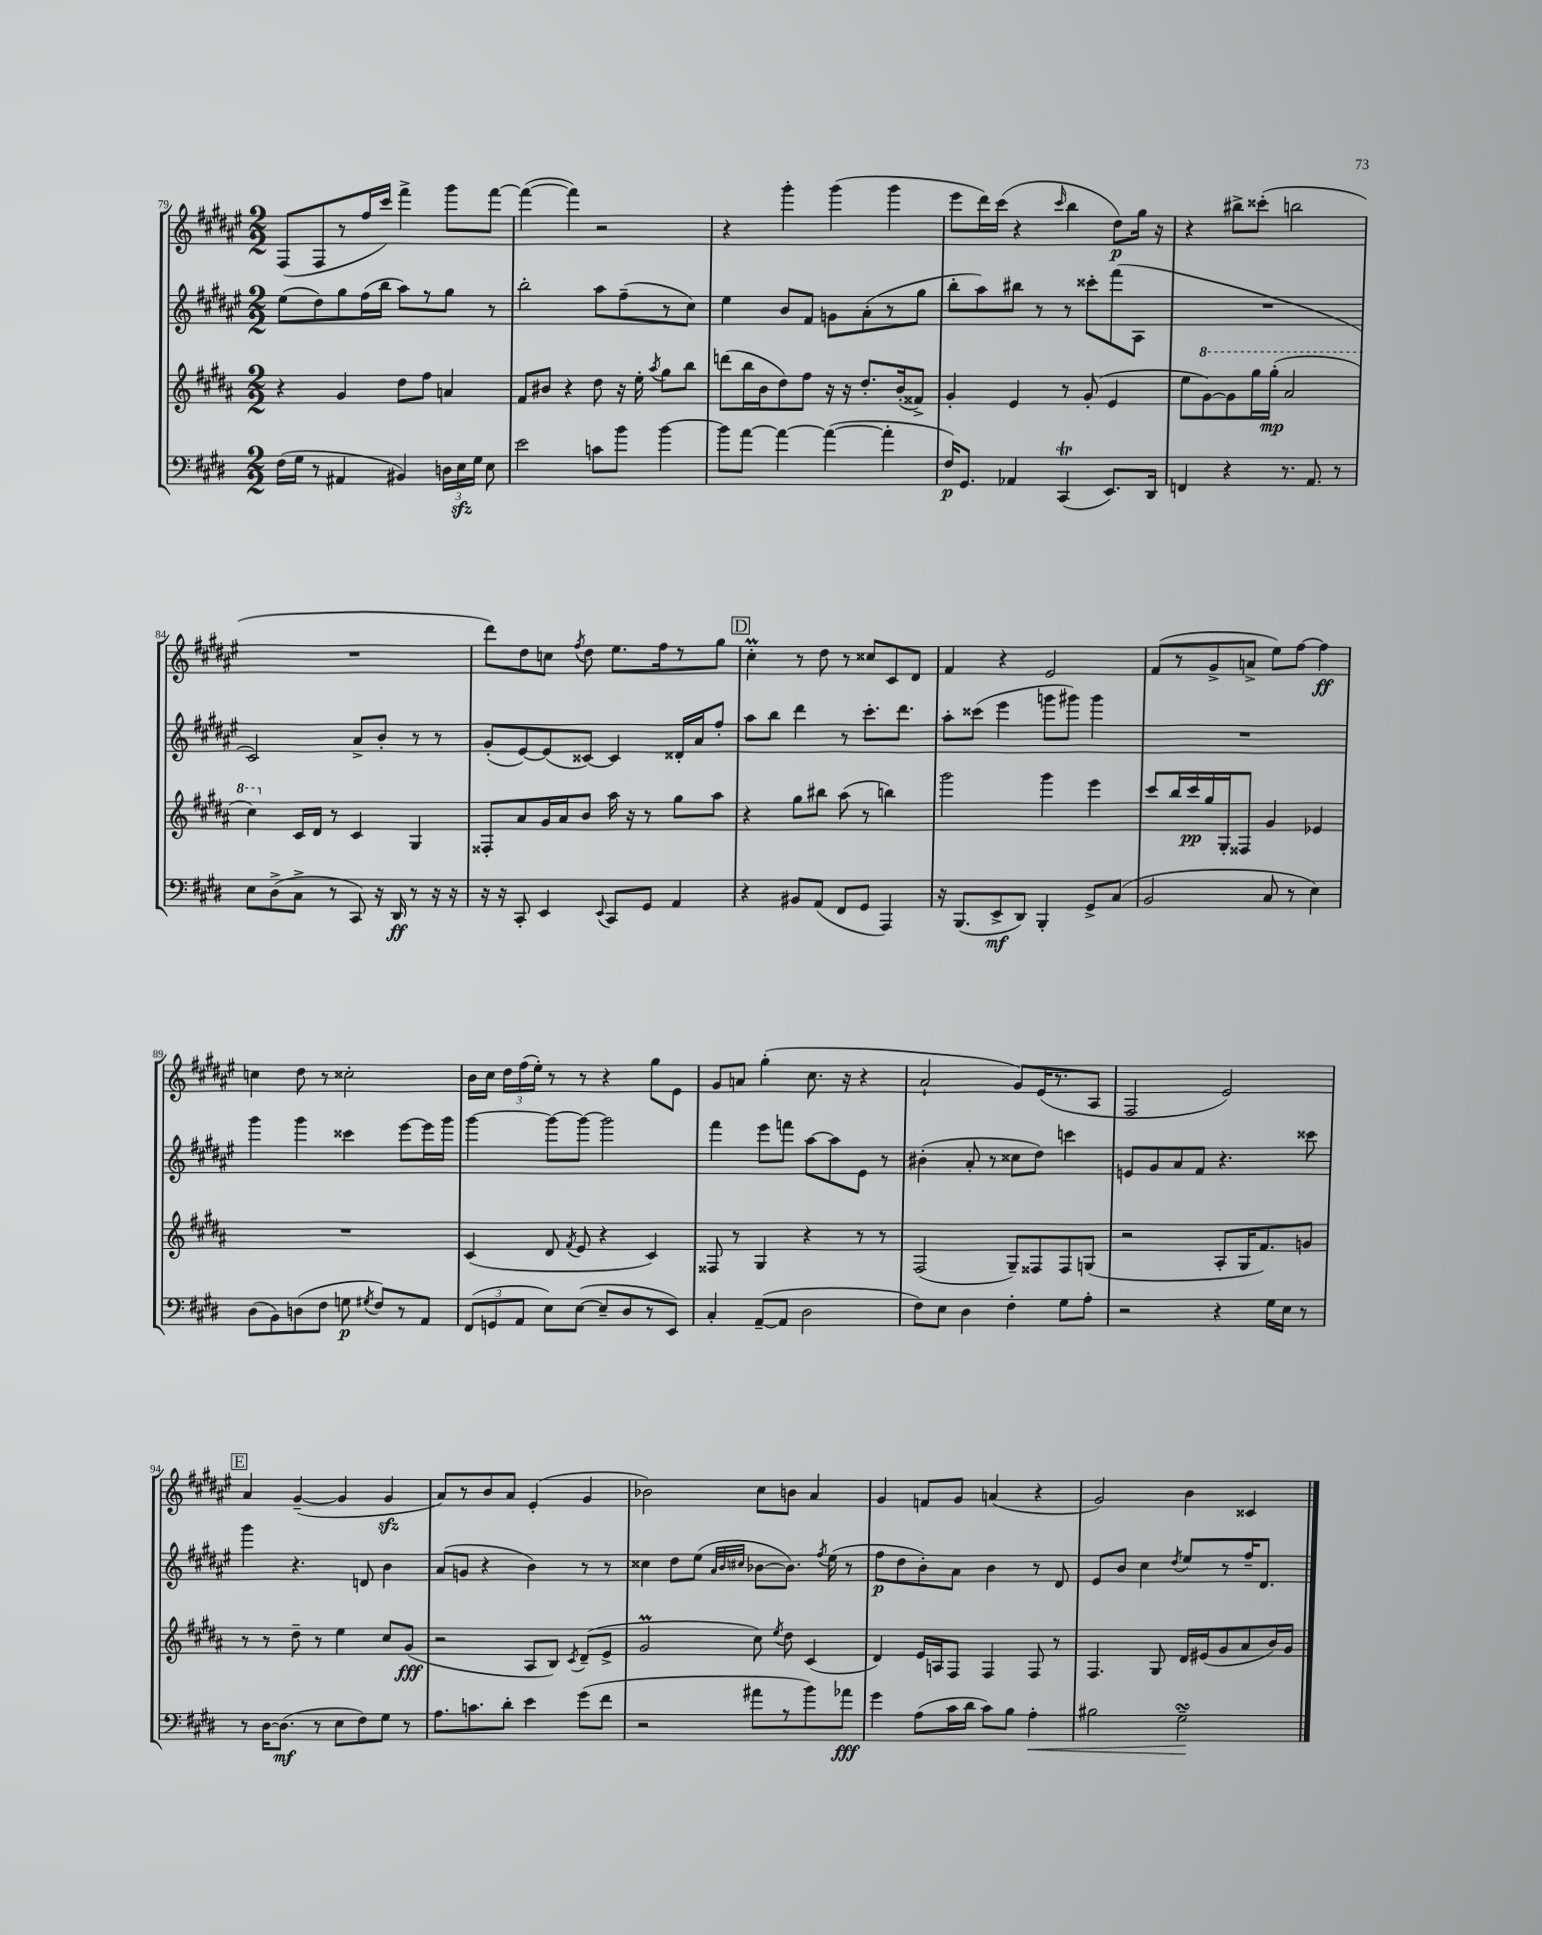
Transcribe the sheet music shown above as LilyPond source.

<<
\new StaffGroup <<
\new Staff = "s0" {
    \clef treble \key fis \major \numericTimeSignature \time 2/2
    \autoBeamOff fis8[( fis8 r8 fis''16 cis'''16]) fis'''4-> gis'''8[ fis'''8]~ |
    fis'''4~( fis'''4) r2 |
    r4 gis'''4-. gis'''4( gis'''4 |
    eis'''8[ dis'''16) cis'''16]( r4 \grace { cis'''16 } b''4 dis''8[\p) gis''16] r16 |
    r4 bis''8[-> cisis'''8]-.( b''2 |
    R1 |
    dis'''8[) dis''8 c''8] \acciaccatura { fis''8 } dis''8 eis''8.[ fis''16 r8 gis''8] |
    \mark \markup { \box "D" } cis''4-.\prall r8 dis''8 r8 cisis''8[ cis'8 dis'8] |
    fis'4 r4 eis'2 |
    fis'8[( r8 gis'8-> a'8]-> eis''8[) fis''8]~ fis''4\ff |
    c''4 dis''8 r8 cisis''2-. |
    b'16[ cis''16] \tuplet 3/2 { dis''16[ fis''16( eis''16]-.) } r8 r8 r4 gis''8[ eis'8] |
    gis'8[ a'8] gis''4-.( cis''8. r16 r4 |
    ais'2-! gis'8[) eis'16( r8. ais8] |
    fis2 eis'2) |
    \mark \markup { \box "E" } ais'4 gis'4~--( gis'4 gis'4\sfz |
    ais'8[) r8 b'8 ais'8] eis'4-.( gis'4 |
    bes'2) cis''8[ b'8] ais'4 |
    gis'4 f'8[ gis'8] a'4( r4 |
    gis'2) b'4 cisis'4 \bar "|." |
}
\new Staff = "s1" {
    \clef treble \key fis \major \numericTimeSignature \time 2/2
    \autoBeamOff eis''8[( dis''8) gis''8 fis''16( b''16] ais''8[) r8 gis''8] r8 |
    b''2-. ais''8[ fis''8--( r8 cis''8]) |
    eis''4 b'8[ fis'8] g'8[ ais'8-.( r8 gis''8] |
    b''8[-. ais''8) bis''8] r8 r8 cisis'''8[-. fis'''8( ais8] |
    R1 |
    cis'2) ais'8[-> b'8]-. r8 r8 |
    gis'8[-.( eis'8~) eis'8( cisis'8]~) cisis'4 disis'16[-. ais'16 fis''8]-. |
    \mark \markup { \box "D" } ais''8[ b''8] dis'''4 r8 cis'''8.[-. dis'''8.] |
    ais''8[-. cisis'''8]( eis'''4 g'''8[ gis'''8]) gis'''4 |
    R1 |
    gis'''4 gis'''4 cisis'''4 eis'''8[~ eis'''16 gis'''16] |
    gis'''4~ gis'''8[~ gis'''8]~ gis'''2 |
    fis'''4 eis'''8[ f'''8] ais''8[~ ais''8 eis'8] r8 |
    bis'4-.( ais'8-. r8 cisis''8[ dis''8]) c'''4 |
    e'8[ gis'8 ais'8 fis'8] r4. cisis'''8 |
    \mark \markup { \box "E" } gis'''4 r4. d'8 b'4 |
    ais'8[( g'8] r4 b'4) r8 r8 |
    cisis''4 dis''8[ eis''8]( \grace { ais'32[ b'32 cis''32] } bes'8[~ bes'8.]) \acciaccatura { fis''8 } eis''16( r8 |
    fis''8[\p dis''8 b'8-.) ais'8] b'4 r8 dis'8 |
    eis'8[ b'8] cis''4 \acciaccatura { dis''8 } eis''8[ r8 fis''16-- dis'8.] \bar "|." |
}
\new Staff = "s2" {
    \clef treble \key b \major \numericTimeSignature \time 2/2
    \autoBeamOff r4 gis'4 dis''8[ fis''8] a'4 |
    fis'8[ bis'8] r4 dis''8 r16 e''16-. \acciaccatura { ais''8 } gis''8[ b''8] |
    d'''8[( b''16 b'16 dis''8) fis''8] r16 r16 dis''8.[-. b'16-.( fisis'8]->) |
    gis'4-. e'4 r8 gis'8-.( e'4 |
    e''8[ \ottava #1 gis''8~) gis''8 gis'''16 gis'''16]-.\mp( ais''2 |
    cis'''4) \ottava #0 cis'16[ dis'16] r8 cis'4 gis4 |
    fisis8[-. ais'8 gis'16 ais'16 b'8] ais''16 r16 r8 gis''8[ ais''8] |
    \mark \markup { \box "D" } r4 gis''8[ bis''8] ais''8( r8 b''4) |
    gis'''2 gis'''4 e'''4 |
    cis'''8[ b''16 cis'''16\pp gis''16 gis16-. fisis8] gis'4 ees'4 |
    R1 |
    cis'4( dis'8 \acciaccatura { fis'8 } e'8 r4 cis'4) |
    fisis8 r8 gis4 r4 r8 r8 |
    fis2( gis8[--) fisis8 fisis8 g8]( |
    r2 ais8[-. gis16 fis'8.) g'8] |
    \mark \markup { \box "E" } r8 r8 dis''8-- r8 e''4 cis''8[ gis'8]\fff( |
    r2 ais8[ b8]) \acciaccatura { cis'8 } dis'8[--( e'8]-> |
    gis'2\prall cis''8) \acciaccatura { e''8 } dis''8 cis'4( |
    dis'4) e'16[ a16 fis8] fis4 fis8 r8 |
    fis4. gis8 dis'16[ eis'16( gis'8 ais'8 b'16) gis'16] \bar "|." |
}
\new Staff = "s3" {
    \clef bass \key e \major \numericTimeSignature \time 2/2
    \autoBeamOff fis16[( gis16] r8 ais,4 bis,4) \tuplet 3/2 { d16[ e16\sfz gis16] } e8 |
    e'2 c'8[ b'8] b'4~ |
    b'8[ a'8]~ a'4~ a'4~( a'4-. |
    fis16[\p) gis,8.] aes,4 cis,4\trill( e,8.[) dis,16] |
    f,4 r4 r8. a,8. r8 |
    e8[ dis8->( cis8]-> r8 cis,8) r16 dis,16\ff r8 r16 r16 |
    r16 r16 cis,8-. e,4 \appoggiatura { e,8 } cis,8[ gis,8] a,4 |
    \mark \markup { \box "D" } r4 bis,8[ a,8]( fis,8[ gis,8] a,,4) |
    r16 b,,8.[( e,8->\mf dis,8]) b,,4-. gis,8[-> cis8]( |
    b,2 cis8 r8 e4) |
    dis8[( b,8) d8( fis8] g8\p \acciaccatura { gis8 } fis8[) r8 a,8] |
    \tuplet 3/2 { fis,8[( g,8 a,8] } e8[) e8]~( e8[-- dis8 r8 e,8]) |
    cis4-. a,8[~--( a,8] dis2 |
    fis8[) e8] dis4 fis4-. gis8[ a8]-. |
    r2 r4 gis16[ e16] r8 |
    \mark \markup { \box "E" } r8 dis16[~ dis8.]\mf( r8 e8[ fis8) gis8] r8 |
    a8.[ c'8. dis'8]-. e'4 gis'8[( fis'8] |
    r2 ais'8[ r8 b'8) aes'8]\fff |
    gis'4 a8[( cis'16 dis'16] cis'8[) b8] a4-.\< |
    bis2 gis2--\turn\! \bar "|." |
}
>>
>>
\layout { \context { \Score currentBarNumber = #79 } }
